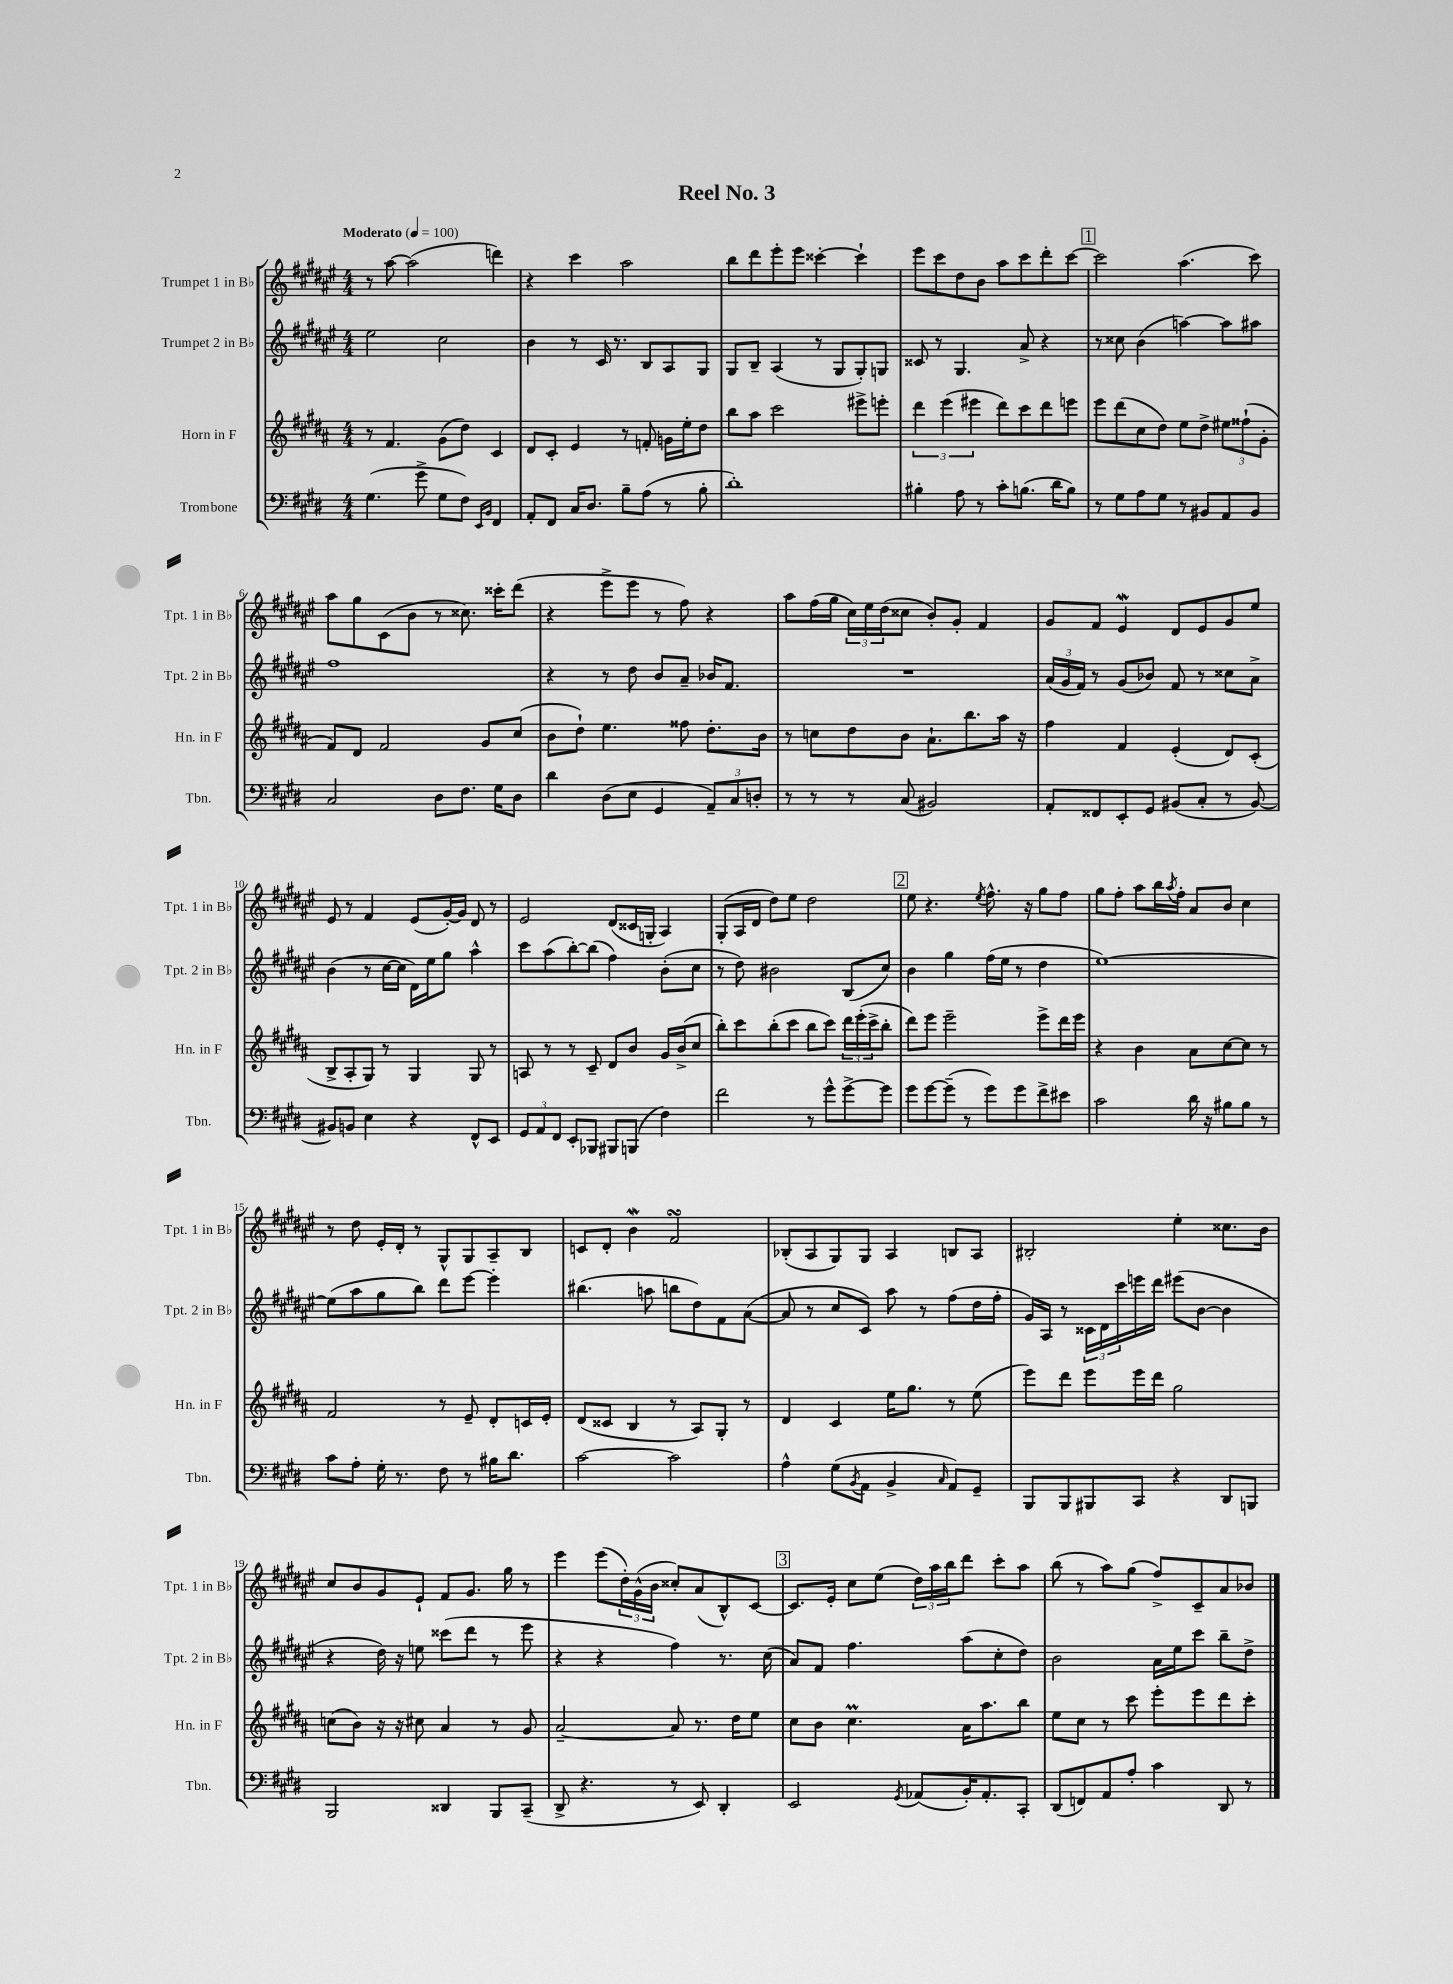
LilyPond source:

\header { title = "Reel No. 3" }
<<
\new StaffGroup <<
\new Staff = "s0" \with { instrumentName = "Trumpet 1 in Bb" shortInstrumentName = "Tpt. 1 in Bb" } {
    \clef treble \key fis \major \numericTimeSignature \time 4/4 \tempo "Moderato" 4 = 100
    r8 ais''8~ ais''2( d'''4) |
    r4 cis'''4 ais''2 |
    b''8 dis'''8 eis'''8-. eis'''8 cisis'''4~-. cisis'''4-! |
    eis'''8 cis'''8 dis''8 b'8 ais''8 cis'''8 dis'''8-. cis'''8~ |
    \mark \markup { \box "1" } cis'''2 ais''4.( cis'''8) |
    ais''8 gis''8 cis'8( b'8 r8 cisis''8.) cisis'''16-. dis'''8( |
    r4 eis'''8-> eis'''8 r8 fis''8) r4 |
    ais''8 fis''16( gis''16 \tuplet 3/2 { cis''16) eis''16 dis''16( } cisis''8 b'8-.) gis'8-. fis'4 |
    gis'8 fis'8 eis'4\mordent dis'8 eis'8 gis'8 eis''8 |
    eis'8 r8 fis'4 eis'8( gis'16~-.) gis'16 dis'8 r8 |
    eis'2 dis'8( cisis'16 g16-. ais4) |
    gis8-.( ais16 dis'16 dis''8) eis''8 dis''2 |
    \mark \markup { \box "2" } eis''8 r4. \acciaccatura { eis''8 } fis''8.-^ r16 gis''8 fis''8 |
    gis''8 fis''8-. ais''8 b''16 \acciaccatura { ais''8 } fis''16-. ais'8 b'8 cis''4 |
    r8 dis''8 eis'16-. dis'16-. r8 gis8-^ gis8 ais8-- b8 |
    c'8 dis'8-. b'4\mordent fis'2\turn |
    bes8-.( ais8 gis8) gis8 ais4 b8 ais8 |
    bis2-. eis''4-. cisis''8. b'16 |
    cis''8 b'8 gis'8 eis'8-! fis'8 gis'8. gis''16 r8 |
    eis'''4 eis'''8( \tuplet 3/2 { dis''16-.) gis'16-^( b'16 } cisis''8-.) ais'8( b8-^) cis'8~ |
    \mark \markup { \box "3" } cis'8. eis'16-. cis''8 eis''8( \tuplet 3/2 { dis''16) ais''16 b''16 } dis'''8 cis'''8-. ais''8 |
    b''8( r8 ais''8) gis''8( fis''8->) cis'8-- ais'8 bes'8 \bar "|." |
}
\new Staff = "s1" \with { instrumentName = "Trumpet 2 in Bb" shortInstrumentName = "Tpt. 2 in Bb" } {
    \clef treble \key fis \major \numericTimeSignature \time 4/4
    eis''2 cis''2 |
    b'4 r8 cis'16 r8. b8 ais8 gis8 |
    gis8 b8-- ais4( r8 gis8 gis8-.) g8 |
    cisis'8 r8 gis4. ais'8-> r4 |
    \mark \markup { \box "1" } r8 cisis''8 b'4( a''4~) a''8 ais''8 |
    fis''1 |
    r4 r8 dis''8 b'8 ais'8-- bes'16 fis'8. |
    R1 |
    \tuplet 3/2 { ais'16( gis'16 fis'16) } r8 gis'8( bes'8) fis'8 r8 cisis''8 ais'8-> |
    b'4( r8 cis''16~ cis''16 dis'16) eis''16 gis''8 ais''4-^ |
    cis'''8 ais''8( b''8~-.) b''8( fis''4) b'8-.( cis''8 |
    r8 dis''8) bis'2 b8( cis''8) |
    \mark \markup { \box "2" } b'4 gis''4 fis''16( eis''16 r8 dis''4 |
    eis''1~) |
    eis''8( ais''8 gis''8 b''8) dis'''8 eis'''8~ eis'''4-. |
    bis''4.( a''8 b''8 dis''8) fis'8 ais'8~( |
    ais'8 r8 cis''8 cis'8) ais''8 r8 fis''8( dis''16 fis''16-. |
    gis'16) ais16 r8 \tuplet 3/2 { cisis'16 dis'16 cis'''16 } e'''16 dis'''16 eis'''8( b'8~ b'4 |
    r4 dis''16) r16 e''8 cisis'''8( dis'''8 r8 eis'''8 |
    r4 r4 fis''4) r8. cis''16( |
    \mark \markup { \box "3" } ais'8) fis'8 fis''4. ais''8( cis''8-. dis''8) |
    b'2 ais'16 eis''16 cis'''8 b''8-- dis''8-> \bar "|." |
}
\new Staff = "s2" \with { instrumentName = "Horn in F" shortInstrumentName = "Hn. in F" } {
    \clef treble \key b \major \numericTimeSignature \time 4/4
    r8 fis'4. gis'8( dis''8) cis'4 |
    dis'8 cis'8-. e'4 r8 f'8-. g'16 e''16-. dis''8 |
    b''8 ais''8 cis'''2 eis'''8-> e'''8-. |
    \tuplet 3/2 { dis'''4 e'''4( eis'''4 } dis'''8) cis'''8 dis'''8 e'''8 |
    \mark \markup { \box "1" } e'''8 dis'''8( cis''8 dis''8) e''8 dis''8-> \tuplet 3/2 { eis''8 fisis''8-!( gis'8-. } |
    fis'8) dis'8 fis'2 gis'8 cis''8( |
    b'8 dis''8-!) e''4. fisis''8 dis''8.-. b'16 |
    r8 c''8 dis''8 b'8 ais'8.-! b''8. ais''16 r16 |
    fis''4 fis'4 e'4-.( dis'8) cis'8-.( |
    b8-> ais8-. gis8) r8 gis4 gis8 r8 |
    a8 r8 r8 cis'8-- dis'8 b'8 gis'16 b'16->( cis''8 |
    b''8-.) cis'''8 b''8-.( cis'''8 b''8 cis'''8) \tuplet 3/2 { dis'''16 e'''16-.( cis'''16-> } b''8-. |
    \mark \markup { \box "2" } dis'''8) e'''8 e'''2-- e'''8-> dis'''16 e'''16 |
    r4 b'4 ais'8 cis''8~ cis''8 r8 |
    fis'2 r8 e'8-- dis'8-. c'16 e'16-. |
    dis'8( cisis'8 b4 r8 ais8) gis8-. r8 |
    dis'4 cis'4 e''16 gis''8. r8 e''8( |
    e'''8) dis'''8 e'''8 e'''16 dis'''16 gis''2 |
    c''8( b'8) r16 r16 cis''8 ais'4 r8 gis'8 |
    ais'2~-- ais'8 r8. dis''16 e''8 |
    \mark \markup { \box "3" } cis''8 b'8 cis''4.\prall ais'16 ais''8. b''8 |
    e''8 cis''8 r8 cis'''8 e'''8-. e'''8 dis'''8 cis'''8-. \bar "|." |
}
\new Staff = "s3" \with { instrumentName = "Trombone" shortInstrumentName = "Tbn." } {
    \clef bass \key e \major \numericTimeSignature \time 4/4
    gis4.( gis'8-> gis8 fis8) \grace { e,16 b,16 } fis,4 |
    a,8-. fis,8 cis16 dis8. b8-- a8( r8 b8-. |
    dis'1-.) |
    bis4-. a8 r8 cis'8-. b8.( dis'16 b8) |
    \mark \markup { \box "1" } r8 gis8 a8 gis8 r8 bis,8 a,8 bis,8 |
    cis2 dis8 fis8. gis16 dis8 |
    dis'4 dis8( e8 gis,4 \tuplet 3/2 { a,8--) cis8 d8-. } |
    r8 r8 r8 cis8( bis,2) |
    a,8-. fisis,8 e,8-. gis,8 bis,8( cis8-. r8 bis,8~) |
    bis,8 b,8 e4 r4 fis,8-^ e,8 |
    \tuplet 3/2 { gis,8 a,8 fis,8 } e,8-. bes,,8 bis,,8 b,,8( fis4) |
    fis'2 r8 gis'8-^ gis'8~-> gis'8 |
    \mark \markup { \box "2" } gis'8 gis'8~ gis'8--( r8 gis'8) gis'8 fis'8-> eis'8 |
    cis'2 dis'16 r16 bis8 bis8 r8 |
    cis'8 a8-. gis16-. r8. fis8 r8 bis16 dis'8. |
    cis'2~ cis'2 |
    a4-^ gis8( \acciaccatura { b,8 } a,8 b,4-> \grace { cis16 } a,8) gis,8-- |
    b,,8 b,,8 bis,,8 cis,8 r4 dis,8 b,,8 |
    b,,2 disis,4 b,,8 cis,8--( |
    dis,8-> r4. r8 e,8) dis,4-. |
    \mark \markup { \box "3" } e,2 \acciaccatura { gis,8 } aes,8( b,16-.) aes,8.-. cis,8-. |
    dis,8( f,8) a,8 a8-. cis'4 dis,8 r8 \bar "|." |
}
>>
>>
